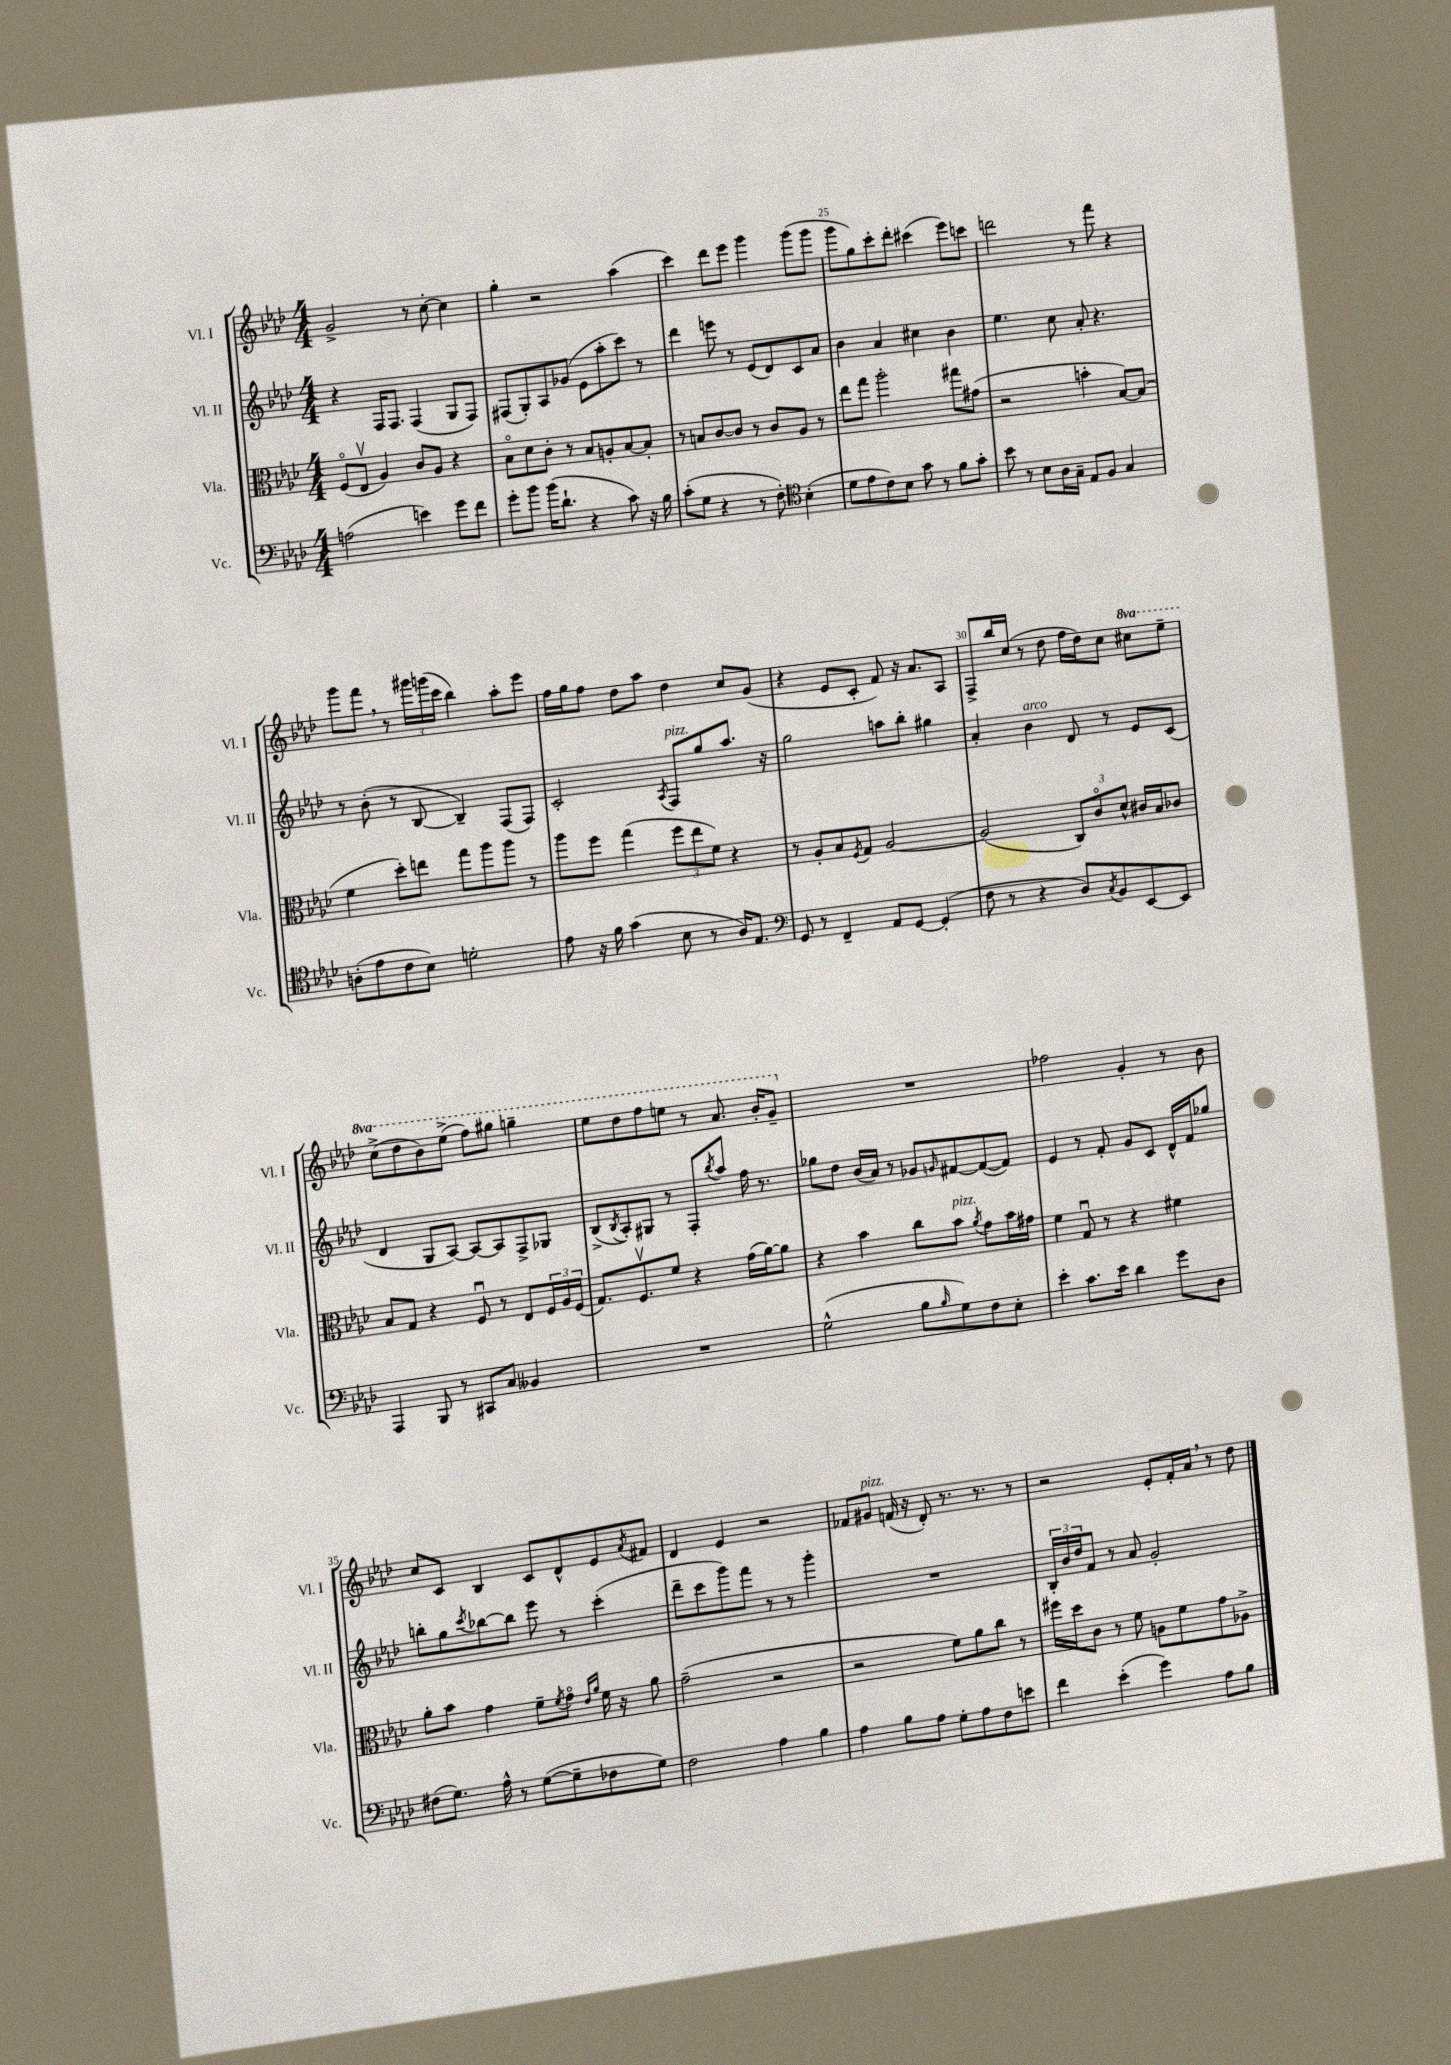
<<
\new StaffGroup <<
\new Staff = "s0" \with { instrumentName = "Vl. I" shortInstrumentName = "Vl. I" } {
    \clef treble \key aes \major \numericTimeSignature \time 4/4 \set Staff.ottavationMarkups = #ottavation-simple-ordinals
    g'2-> r8 c''8~-. c''4 |
    g''4-. r2 aes''4( |
    c'''4) des'''8 ees'''8 g'''4 g'''8( g'''8 |
    g'''8 g''8) c'''8-. des'''8-. cis'''4( ees'''8) c'''8 |
    d'''2 r8 f'''8 r4 |
    g'''8 f'''8 \breathe r8 \tuplet 3/2 { gis'''16 g'''16( c'''16 } bes''4) aes''8-. ees'''8 |
    f''16 g''16 f''8 des''8 aes''8 des''4 c''8 g'8( |
    r4 ees'8 c'8-. f'8) r16 aes'8. aes8 |
    f8-> bes''16 c''16( r8 des''8 f''16 des''16) c''8 \ottava #1 cis'''8 ees'''8-- |
    c'''8->( des'''8 bes''8) ees'''8->( f'''8) gis'''8 g'''4-- |
    ees'''8 des'''8 f'''8 e'''8 r8 aes''8. bes''16-. g''8-- \ottava #0 |
    R1 |
    fes''2 g'4-. r8 bes'8 |
    c''8 c'8 bes4 c'8 des'8-^ ees'8 \acciaccatura { aes'8 } fis'8 |
    des'4 ees'4 r2 |
    fes'8 gis'8^\markup { \italic "pizz." } f'16( r16 des'8-.) r8. r8. r8 |
    r2 ees'8-. f'16-. aes'16 \breathe r8 des''8 \bar "|." |
}
\new Staff = "s1" \with { instrumentName = "Vl. II" shortInstrumentName = "Vl. II" } {
    \clef treble \key aes \major \numericTimeSignature \time 4/4
    r4 f16 f8. f4( g8 f8) |
    fis8( g8-.) aes8 ges'8( ees'8 aes''8-. c'''8) r8 |
    des'''4 e'''8 r8 ees'8( des'8) c'8 aes'8 |
    bes'4 aes'4 cis''4 bes'4 |
    ees''4. c''8 aes'8-. r4. |
    r8 bes'8-.( r8 bes8~ bes4--) f8( f8) |
    c'2-. \acciaccatura { aes8 } f8^\markup { \italic "pizz." } g''8 aes''8. r16 |
    g''2 a''8 bes''8-. gis''4 |
    aes'4-. bes'4^\markup { \italic "arco" } des'8 r8 ees'8 c'8( |
    des'4 g8 aes8~) aes8~ aes8 f8-> ges8 |
    bes8->( \acciaccatura { bes8 } aes8-.) gis8 r8 f8-. \acciaccatura { bes''8 } aes''8 f''16 r8. |
    ges''8 des''8 bes'16( aes'16) r8 ges'8 \grace { g'16 } fis'8~ fis'8~( fis'8) |
    ees'4 r8 f'8-. g'8 c'8 des'16-^ f'16 ges''8 |
    b''8-. g''8 \acciaccatura { c'''8 } bes''8~ bes''8 ees'''8 r8 c'''4-.( |
    des'''8-- c'''8 g'''8) f'''8 r8 r8 g'''4-. |
    R1 |
    \tuplet 3/2 { bes16-. bes'16 des''16 } f'8 r8 aes'8 g'2-. \bar "|." |
}
\new Staff = "s2" \with { instrumentName = "Vla." shortInstrumentName = "Vla." } {
    \clef alto \key aes \major \numericTimeSignature \time 4/4
    f8\flageolet( ees8\upbow aes4) c'8 aes8 r4 |
    bes8\flageolet des'8 c'8-. r8 bes8 a8-. bes8~ bes8-. |
    r8 b8 c'8~ c'8 r8 c'8 aes8 r8 |
    ees''8 g''8 aes''2-. gis''8 gis'8( |
    r2 b'4-. bes8~) bes8( |
    f'4 des''8-.) e''8 g''8 aes''8 aes''8 r8 |
    aes''8 f''8 g''4( \tuplet 3/2 { f''8 ees''8 f'8) } r4 |
    r8 aes8-. bes8 \acciaccatura { f8 } g8 aes2~ |
    aes2( \tuplet 3/2 { c8) c'8\flageolet des'8-^ } cis'16 bes16 ces'8 |
    bes8 g8 r4 f8\downbow r8 ees8 \tuplet 3/2 { f16 aes16 f16( } |
    g8.) f8.\upbow f'8 r4 g'16( aes'16~) aes'8 |
    r4 bes'4 c''8 bes'8^\markup { \italic "pizz." } \acciaccatura { aes'8 } g'8 bes'16 gis'16 |
    f'4 g8\downbow r8 r4 fis'4 |
    aes'8-. bes'8 g'4 f'8-- \acciaccatura { f'8 } g'8\flageolet \grace { ees'16 aes'16 } f'16 r16 aes'8 |
    g'2--( r2 |
    r2 f'8) aes'8 c''8 r8 |
    fis''16 des''16 c'8 r8 f'8 a8 f'8 g'8 aes8-> \bar "|." |
}
\new Staff = "s3" \with { instrumentName = "Vc." shortInstrumentName = "Vc." } {
    \clef bass \key aes \major \numericTimeSignature \time 4/4
    a2( e'4) g'8 f'8 |
    g'8-. bes'8 bes'16( des'8.-! r4 c'8) r16 bes16 |
    c'8-.( g8 r4 r8 f8-.) \clef tenor bes4-.( |
    des'8 ees'8 c'8) bes8 g'8 r8 f'8 g'8-. |
    bes'8 r8 bes8 aes16 g16-- ees8 f8 g4 |
    a8-.( ees'8 c'8 bes8) d'2-. |
    ees'8 r16 f'16 g'4( bes8 r8 aes16) ees8. |
    \clef bass g,8 r8 f,4-- aes,8 g,8~ g,4-.( |
    f8 r8 r4 des8) \acciaccatura { c8 } bes,8 ees,8~ ees,8 |
    aes,,4 bes,,8 r8 cis,8 c8 beses,4 |
    R1 |
    g2-^( bes8 \grace { bes16 } g8) f8 ees8-. |
    ees'4-. c'8. ees'16 des'4 g'8 des8 |
    fis8( g8.) aes16-^ r8 g8~( g8-- fes8 g8) |
    f2 aes4 bes4 |
    aes4 bes8 aes8 g8-. aes8 f8 e'8 |
    f'4 ees'4-.( g'4) aes8 bes8 \bar "|." |
}
>>
>>
\layout { \context { \Score currentBarNumber = #22 \override BarNumber.break-visibility = ##(#f #t #t) barNumberVisibility = #(every-nth-bar-number-visible 5) } }
